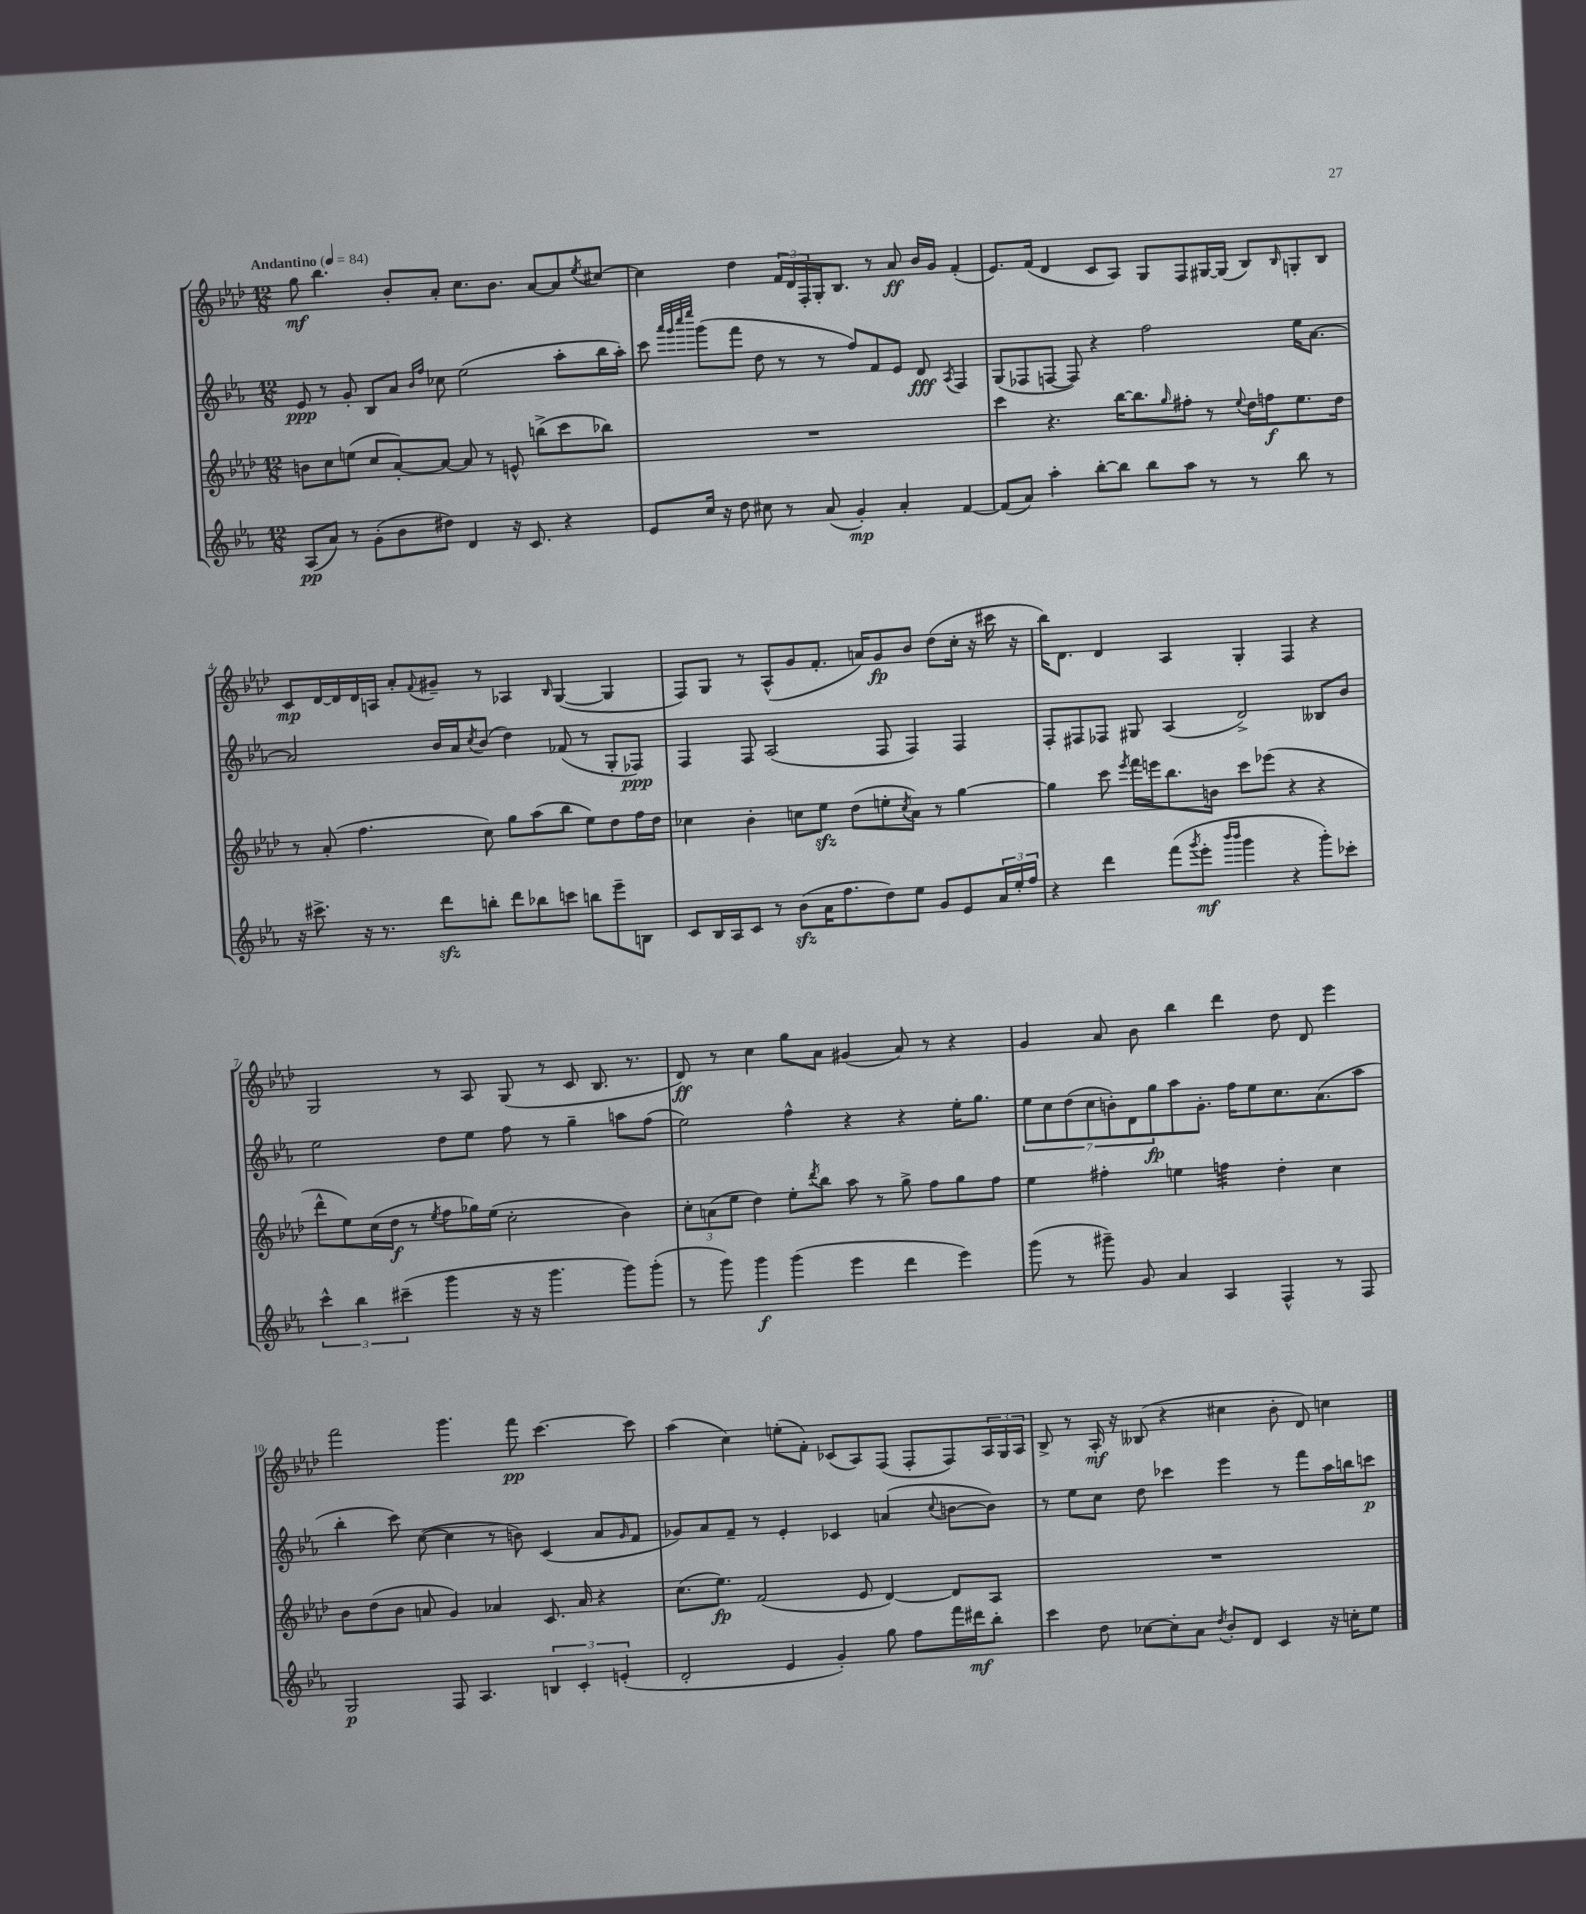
<<
\new StaffGroup <<
\new Staff = "s0" {
    \clef treble \key aes \major \numericTimeSignature \time 12/8 \tempo "Andantino" 4 = 84
    g''8\mf bes''4. bes'8-. aes'8-. c''8. bes'8. aes'8~ aes'8 \acciaccatura { ees''8 } cis''8~ |
    cis''4 des''4 \tuplet 3/2 { f'16 des'16 f16-. } g16-. bes8. r8 aes'8\ff bes'16 g'16 f'4-.( |
    ees'8.) f'16( des'4 c'8 aes8) g8 f8 gis16~ gis16( bes8) \grace { bes16 } g8-. bes8 |
    c'8\mp des'16~ des'16 des'16 a16 aes'8-. \appoggiatura { f'8 } gis'8-- r8 aes4 \grace { bes16 } g4~( g4 |
    f8) g8 r8 aes8-^( g'8 f'8.-. a'16) g'8\fp bes'8 des''8( c''16-. r16 cis'''16 r16 |
    bes''16) des'8. des'4 aes4 g4-. f4 r4 |
    g2 r8 aes8 g8( r8 c'8 bes8. r8. |
    des'8\ff) r8 c''4 g''8 aes'8 gis'4( aes'8) r8 r4 |
    g'4 aes'8 bes'8 bes''4 des'''4 des''8 des'8 ees'''4 |
    f'''2 g'''4. f'''8\pp c'''4.~ c'''8 |
    aes''4( c''4) e''8-.( f'8-.) ces'8( aes8) f8( f8-. f8) \tuplet 3/2 { aes16 g16 aes16 } |
    bes8-> r8 aes16-.\mf r16 beses8( r4 cis''4 bes'8-. des'8) c''4 \bar "|." |
}
\new Staff = "s1" {
    \clef treble \key ees \major \numericTimeSignature \time 12/8
    ees'8\ppp r8 g'8-. bes8 aes'8 \grace { bes'16 f''16 } ces''8 ees''2( aes''8-. bes''16 aes''16-.) |
    c'''8 \grace { aes'''32 g'''32 c''''32 ees''''32 } g'''8( f'''8 d''8 r8 r8 f''8) f'8 ees'8 d'8\fff \acciaccatura { aes8 } f4 |
    g8( fes8 f8~ f8) r4 f''2 ees''16 aes'8.~ |
    aes'2 bes'16 aes'16 \acciaccatura { c''8 } bes'8( d''4) fes'8( r8 g8-. fes8\ppp) |
    f4 f8 aes2( f8 f4) f4 |
    f8-. fis8 fes8 gis8 aes4( d'2->) beses8 bes'8 |
    ees''2 d''8 ees''8 f''8 r8 g''4-- a''8 f''8( |
    ees''2) f''4-^ r4 r4 ees''16-. g''8. |
    \tuplet 7/4 { ees''8 c''8 d''8( c''8 b'8-.) d'8 g''8\fp } aes''8 g'8.-. f''16 ees''8 c''8. aes'8.( aes''8 |
    bes''4-. c'''8) c''8~( c''4 r8 b'8) c'4( aes'8 \grace { g'16 } f'8 |
    ges'8) aes'8 f'8-- r8 ees'4-. ces'4 a'4( \appoggiatura { c''8 } b'8~ b'8) |
    r8 ees''8 c''8 d''8 ces'''4 ees'''4 r8 f'''8 aes''16 b''16 c'''8\p \bar "|." |
}
\new Staff = "s2" {
    \clef treble \key aes \major \numericTimeSignature \time 12/8
    b'8 c''8 e''8( c''8 aes'8~-.) aes'8~ aes'8 r8 e'8-^ b''8->( c'''8 bes''8) |
    R1. |
    c'''4 r4. bes''16~ bes''8. \grace { g''16 } fis''8-. r8 \appoggiatura { ees''8 } des''16 f''16\f ees''8. des''16 |
    r8 aes'8-.( f''4. c''8) g''8 aes''8( bes''8 ees''8) des''8 f''16 des''16 |
    ces''4 bes'4-. c''8 ees''8\sfz des''8( e''8-. \acciaccatura { c''8 } aes'8) r8 g''4~ |
    g''4 c'''8 \acciaccatura { ees'''8 } f'''16 e'''16 bes''8. b'16 c'''8 ees'''8( r4 r4 |
    des'''8-^ ees''8) c''16( des''16\f r8 \acciaccatura { ees''8 } f''8 ges''16) ees''16( c''2-. bes'4) |
    \tuplet 3/2 { c''8-. a'8( ees''8 } des''4) ees''8-. \acciaccatura { des'''8 } bes''8 aes''8 r8 g''8-> f''8 g''8 f''8 |
    ees''4 fis''4-. e''4 f''4:32 des''4-. c''4 |
    bes'8 des''8( bes'8 a'8 g'4) aes'4 c'8. aes'16 r4 |
    c''8.( ees''8.\fp) f'2( ees'8 des'4~) des'8 aes8 |
    R1. \bar "|." |
}
\new Staff = "s3" {
    \clef treble \key ees \major \numericTimeSignature \time 12/8
    aes8\pp( aes'8) r8 g'8-.( bes'8 dis''8) d'4 r16 c'8. r4 |
    ees'8 c''16 r16 d''8 cis''8 r8 aes'8( g'4-.\mp) aes'4-. f'4~ |
    f'8( aes'8) aes''4-. bes''8~-. bes''8 bes''8 aes''8 r8 r8 bes''8 r8 |
    r16 cis'''8.-> r16 r8. d'''8\sfz b''8-. d'''8 bes''8 c'''8 b''8 ees'''8-- b8 |
    c'8 bes16 aes16 c'8 r8 bes'8\sfz( aes'16 f''8. d''8) ees''8 g'8 ees'8 \tuplet 3/2 { aes'16 ees''16-. f''16 } |
    r4 d'''4 f'''8( \acciaccatura { g'''8 } ees'''8-.\mf \grace { bes'''16 bes'''16 } g'''4 r4 g'''8-.) ces'''8-. |
    \tuplet 3/2 { c'''4-^ bes''4 cis'''4--( } g'''4 r16 r16 g'''4. g'''8) g'''8-.( |
    r8 g'''8) g'''4\f g'''4( ees'''4 d'''4 ees'''4) |
    g'''8( r8 gis'''8--) g'8 aes'4 aes4 f4-^ r8 f8 |
    g2\p f8 aes4. \tuplet 3/2 { b4 c'4-. e'4-.( } |
    d'2-. ees'4 g'4-.) g''8 f''8 f'''16 dis'''16\mf bes''8-. |
    c'''4 d''8 ces''8~ ces''8-. aes'8 \acciaccatura { d''8 } bes'8-. d'8 c'4 r16 c''16-. ees''8 \bar "|." |
}
>>
>>
